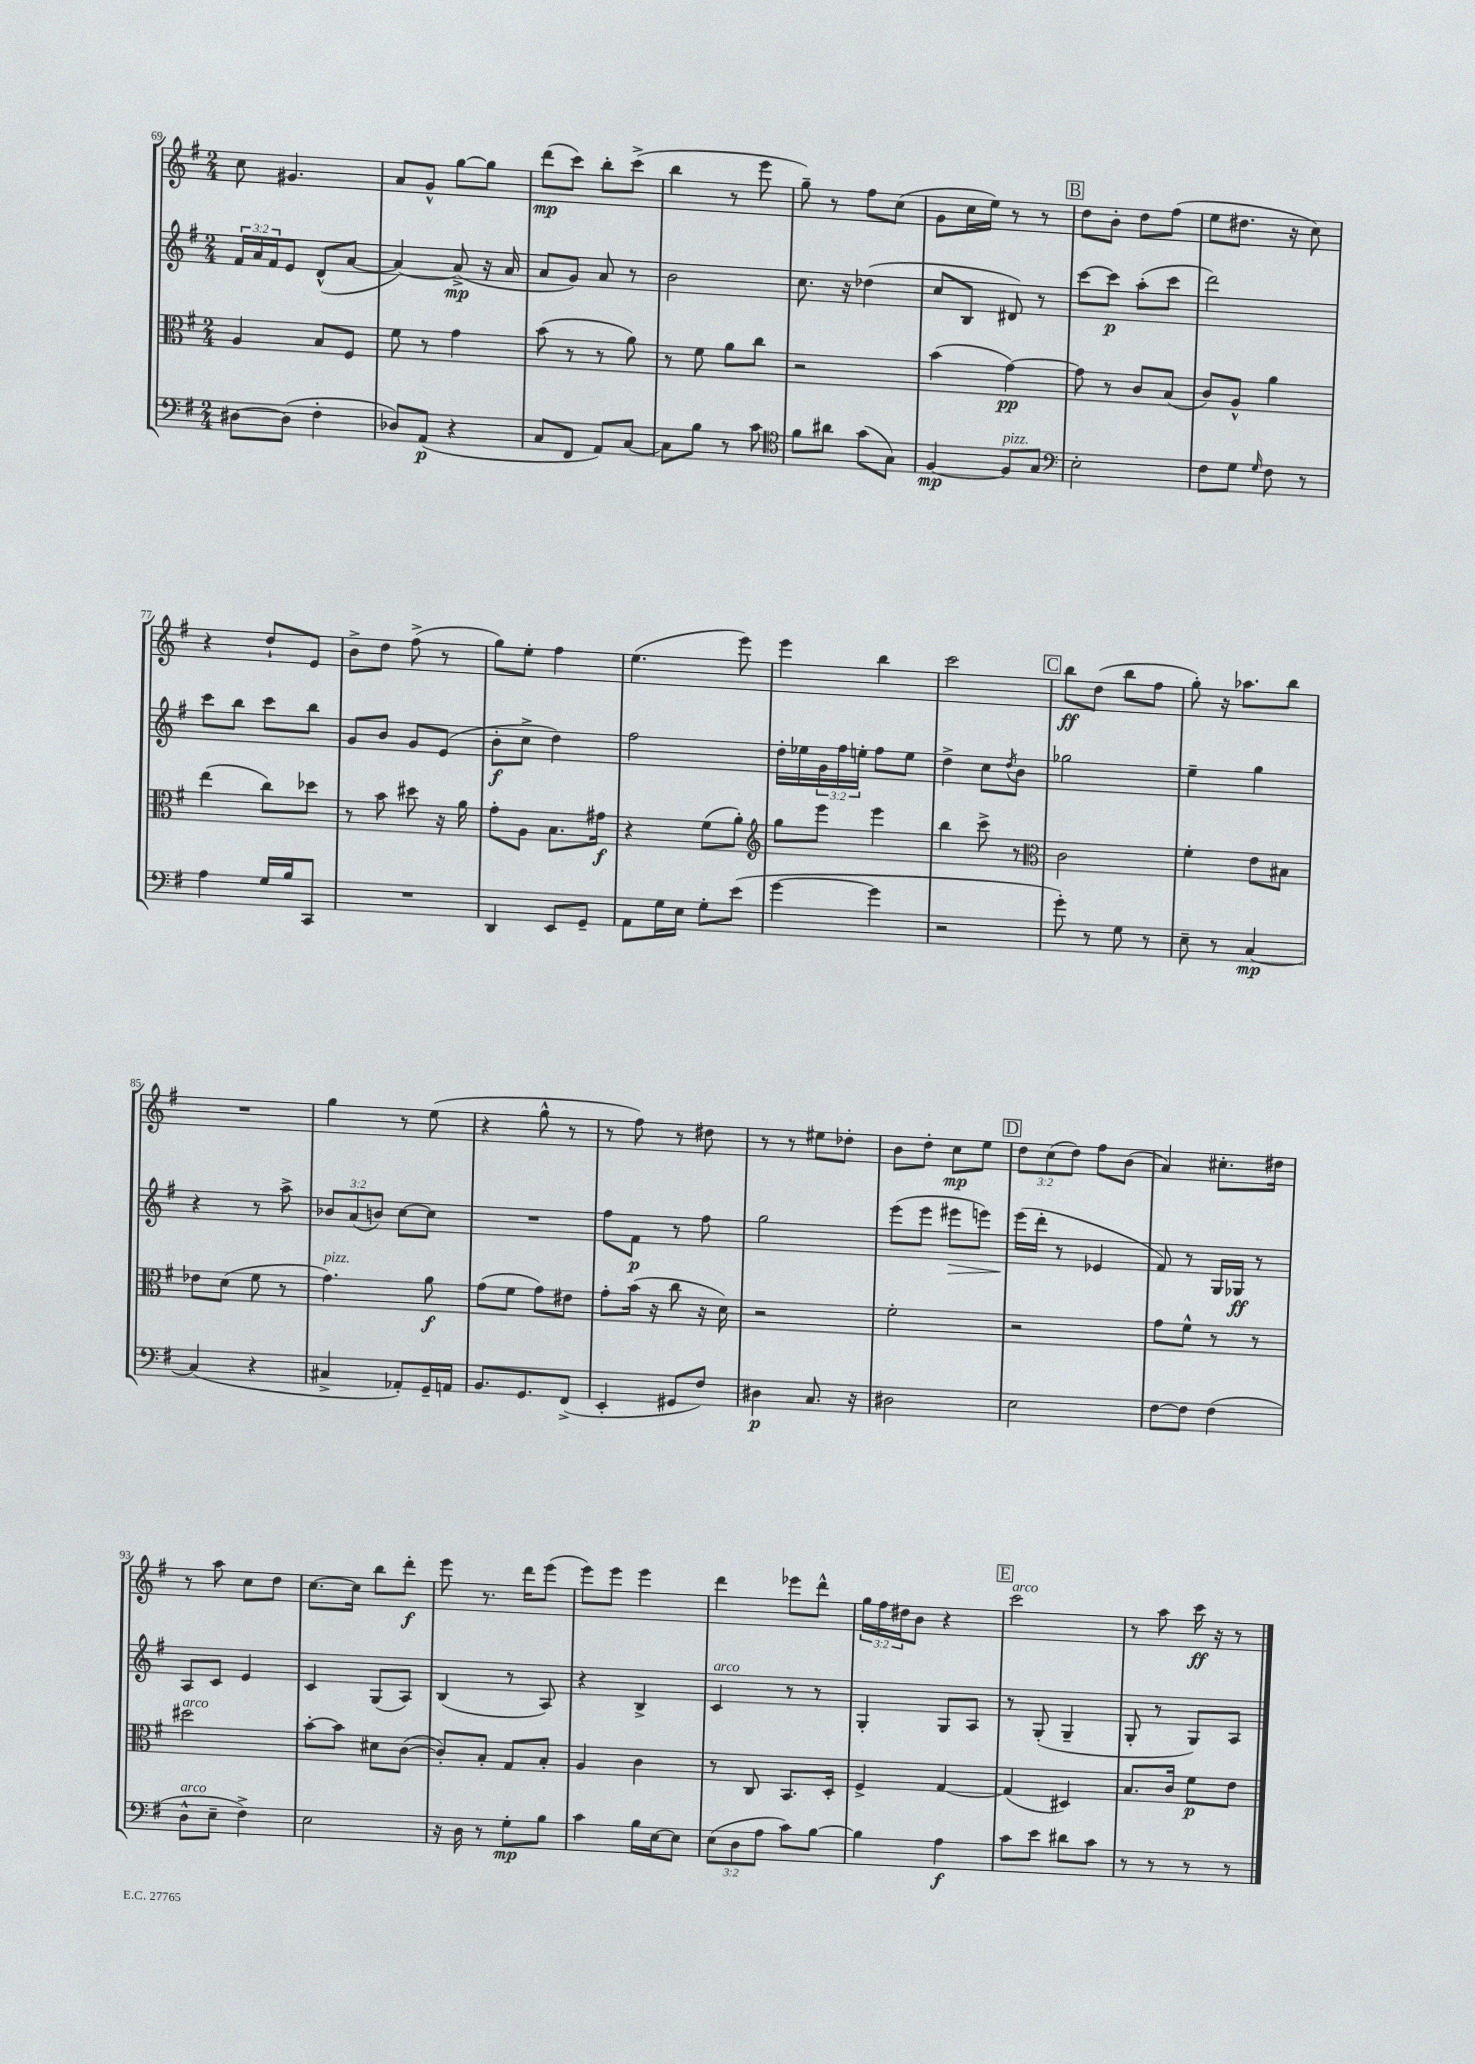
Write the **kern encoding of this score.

**kern	**dynam	**kern	**dynam	**kern	**dynam	**kern	**dynam
*part4	*part4	*part3	*part3	*part2	*part2	*part1	*part1
*staff4	*staff4	*staff3	*staff3	*staff2	*staff2	*staff1	*staff1
*clefF4	*	*clefC3	*	*clefG2	*	*clefG2	*
*k[f#]	*	*k[f#]	*	*k[f#]	*	*k[f#]	*
*M2/4	*	*M2/4	*	*M2/4	*	*M2/4	*
=69	=69	=69	=69	=69	=69	=69	=69
[8D#X\L	.	4A/	.	24f#/LL	.	8cc\	.
.	.	.	.	24a/	.	.	.
.	.	.	.	24f#/J	.	.	.
(8D#\J]	.	.	.	8e/J	.	4.g#X/	.
4F#'\	.	8B/L	.	(8d^^/L	.	.	.
.	.	8F#/J	.	[8a/J	.	.	.
=70	=70	=70	=70	=70	=70	=70	=70
8D-X/L)	.	8f#\	.	4a/_)	.	8a/L	.
(8AA/J	p	8r	.	.	.	8g^^/J	.
4r	.	4g\	.	(8a^/]	mp	[8gg\L	.
.	.	.	.	16r	.	8gg\J]	.
.	.	.	.	16a/	.	.	.
=71	=71	=71	=71	=71	=71	=71	=71
8C/L	.	(8b\	.	8a/L	.	(8ddd\L	mp
8FF#/J	.	8r	.	8g/J)	.	8ccc\J)	.
8AA/L)	.	8r	.	8a/	.	8bb'\L	.
[8C/J	.	8a\)	.	8r	.	(8ccc^\J	.
=72	=72	=72	=72	=72	=72	=72	=72
8C\L]	.	8r	.	2b\	.	4bb\	.
8B\J	.	8f#\	.	.	.	.	.
8r	.	8a\L	.	.	.	8r	.
8c\	.	8cc\J	.	.	.	8eee\	.
=73	=73	=73	=73	=73	=73	=73	=73
*clefC4	*	*	*	*	*	*	*
8f#\L	.	2r	.	8.cc\	.	8gg~\)	.
8a#X\J	.	.	.	.	.	8r	.
.	.	.	.	16r	.	.	.
(8g\L	.	.	.	(4dd-X\	.	8ff#\L	.
8G\J)	.	.	.	.	.	(8cc\J	.
=74	=74	=74	=74	=74	=74	=74	=74
[4F#/	mp	(4b\	.	8cc/L	.	8g\L	.
.	.	.	.	8B/J	.	16cc\L	.
.	.	.	.	.	.	16ee\JJ)	.
!LO:TX:a:i:t=pizz.	!	!	!	!	!	!	!
8F#/L]	.	[4g\)	pp	8d#X/)	.	8r	.
8G/J	.	.	.	8r	.	8r	.
!!LO:REH:place=s1:t=B
=75	=75	=75	=75	=75	=75	=75	=75
*clefF4	*	*	*	*	*	*	*
2E'\	.	8g\]	.	[8ccc\L	.	8dd\L	.
.	.	8r	.	8ccc\J]	p	8b'\J	.
.	.	8c/L	.	(8aa'\L	.	8dd\L	.
.	.	(8B/J	.	8ccc\J	.	(8ff#\J	.
=76	=76	=76	=76	=76	=76	=76	=76
8F#\L	.	8c/L)	.	2ddd\)	.	8ee\L	.
8G\J	.	8A^^/J	.	.	.	8.dd#X\J	.
16qqG/	.	.	.	.	.	.	.
8F#\	.	4a\	.	.	.	.	.
.	.	.	.	.	.	16r	.
8r	.	.	.	.	.	8cc\)	.
!!LO:LB:g=z
=77	=77	=77	=77	=77	=77	=77	=77
4A\	.	(4ee\	.	8ccc\L	.	4r	.
.	.	.	.	8bb\J	.	.	.
16G/LL	.	8cc\L)	.	8ccc\L	.	8dd`/L	.
16B/J	.	.	.	.	.	.	.
8CC/J	.	8dd-X\J	.	8bb\J	.	8e/J	.
=78	=78	=78	=78	=78	=78	=78	=78
2r	.	8r	.	8g/L	.	8b^\L	.
.	.	8b\	.	8b/J	.	8dd\J	.
.	.	8dd#X\	.	8g/L	.	(8ff#^\	.
.	.	16r	.	(8e/J	.	8r	.
.	.	16a\	.	.	.	.	.
=79	=79	=79	=79	=79	=79	=79	=79
4DD/	.	8g'\L	.	8b'\L	f	8gg\L)	.
.	.	8A\J	.	8cc^\J	.	8ee'\J	.
8EE/L	.	8.B\L	.	4dd\)	.	4ff#\	.
8GG~/J	.	.	.	.	.	.	.
.	.	16g#X\Jk	f	.	.	.	.
=80	=80	=80	=80	=80	=80	=80	=80
8AA\L	.	4r	.	2ff#\	.	(4.ee\	.
16G\L	.	.	.	.	.	.	.
16E\JJ	.	.	.	.	.	.	.
8G'\L	.	(8f#\L	.	.	.	.	.
(8e\J	.	8a'\J)	.	.	.	8eee\)	.
=81	=81	=81	=81	=81	=81	=81	=81
*	*	*clefG2	*	*	*	*	*
[4g\	.	8gg\L	.	16dd'\LL	.	4eee\	.
.	.	.	.	16ee-X\	.	.	.
.	.	8eee\J	.	24g\	.	.	.
.	.	.	.	24ff#\	.	.	.
.	.	.	.	24een'\JJ	.	.	.
4g\]	.	4eee\	.	8ff#\L	.	4bb\	.
.	.	.	.	8ee\J	.	.	.
=82	=82	=82	=82	=82	=82	=82	=82
2r	.	4bb\	.	4dd^\	.	2ccc\	.
.	.	8ccc^\	.	8cc\L	.	.	.
.	.	.	.	8qdd/	.	.	.
.	.	8r	.	8b\J	.	.	.
!!LO:REH:place=s1:t=C
=83	=83	=83	=83	=83	=83	=83	=83
*	*	*clefC3	*	*	*	*	*
8g'\)	.	2c\	.	2gg-X\	.	8bb\L	ff
8r	.	.	.	.	.	(8dd\J	.
8G\	.	.	.	.	.	8bb\L	.
8r	.	.	.	.	.	8ff#\J	.
=84	=84	=84	=84	=84	=84	=84	=84
8E~\	.	4f#'\	.	4ee~\	.	8gg'\)	.
8r	.	.	.	.	.	16r	.
.	.	.	.	.	.	8.aa-X\L	.
[4C/	mp	8e\L	.	4gg\	.	.	.
.	.	8B#X\J	.	.	.	8bb\J	.
!!LO:LB:g=z
=85	=85	=85	=85	=85	=85	=85	=85
(4C/]	.	8e-X\L	.	4r	.	2r	.
.	.	(8d\J	.	.	.	.	.
4r	.	8f#\	.	8r	.	.	.
.	.	8r	.	8aa^\	.	.	.
=86	=86	=86	=86	=86	=86	=86	=86
!	!	!LO:TX:a:i:t=pizz.	!	!	!	!	!
4C#X^/	.	4.g\)	.	12b-X/L	.	4gg\	.
.	.	.	.	(12a/	.	.	.
.	.	.	.	12bn/J)	.	.	.
8AA-X'/L)	.	.	.	[8cc\L	.	8r	.
16GG~/L	.	8a\	f	8cc\J]	.	(8ee\	.
16AAn/JJ	.	.	.	.	.	.	.
=87	=87	=87	=87	=87	=87	=87	=87
8.BB/L	.	(8g\L	.	2r	.	4r	.
.	.	8f#\J	.	.	.	.	.
8.GG/	.	.	.	.	.	.	.
.	.	8g\L)	.	.	.	8gg^^\	.
(8FF#^/J	.	8e#X\J	.	.	.	8r	.
=88	=88	=88	=88	=88	=88	=88	=88
4EE'/	.	8g'\L	.	8ff#\L	.	8r	.
.	.	(16b\Jk	.	8f#\J	p	8ff#\)	.
.	.	16r	.	.	.	.	.
8GG#X/L	.	8cc\	.	8r	.	8r	.
8F#/J)	.	16r	.	8ff#\	.	8dd#X\	.
.	.	16d\)	.	.	.	.	.
=89	=89	=89	=89	=89	=89	=89	=89
4D#X\	p	2r	.	2gg\	.	8r	.
.	.	.	.	.	.	8r	.
8.C/	.	.	.	.	.	8ee#X\L	.
.	.	.	.	.	.	8dd-X'\J	.
16r	.	.	.	.	.	.	.
=90	=90	=90	=90	=90	=90	=90	=90
2D#X\	.	2f#'\	.	(8eee\L	.	8b\L	.
.	.	.	.	8eee\J	.	8dd'\J	.
!	!	!	!	!	!LO:HP:b	!	!
.	.	.	.	8eee#X\L	>	8cc\L	mp
.	.	.	.	8eeen\J)	.	8ee\J	.
!!LO:REH:place=s1:t=D
=91	=91	=91	=91	=91	=91	=91	=91
2E\	.	2r	.	(16eee\LL	.	12dd\L	.
.	.	.	.	16ddd'\JJ	]	.	.
.	.	.	.	.	.	(12cc\	.
.	.	.	.	8r	.	.	.
.	.	.	.	.	.	12dd\J)	.
.	.	.	.	4e-X/	.	8ff#\L	.
.	.	.	.	.	.	(8b\J	.
=92	=92	=92	=92	=92	=92	=92	=92
[8F#\L	.	8g\L	.	8f#/)	.	4a/)	.
8F#\J]	.	8f#^^\J	.	8r	.	.	.
(4F#\	.	8r	.	16G/LL	.	8.cc#X'\L	.
.	.	.	.	16G-X/JJ	ff	.	.
.	.	8r	.	8r	.	.	.
.	.	.	.	.	.	16dd#X\Jk	.
!!LO:LB:g=z
=93	=93	=93	=93	=93	=93	=93	=93
!	!	!LO:TX:a:i:t=arco	!	!	!	!	!
!LO:TX:a:i:t=arco	!	!	!	!	!	!	!
8D^^\L	.	2dd#X\	.	8A/L	.	8r	.
8E~\J	.	.	.	8c/J	.	8aa\	.
4F#^\)	.	.	.	4e/	.	8cc\L	.
.	.	.	.	.	.	8dd\J	.
=94	=94	=94	=94	=94	=94	=94	=94
2E\	.	[8b'\L	.	4c/	.	[8.cc\L	.
.	.	8b\J]	.	.	.	.	.
.	.	.	.	.	.	16cc\Jk]	.
.	.	8d#X\L	.	(8G/L	.	8bb\L	.
.	.	([8c\J	.	8A/J)	.	8ddd'\J	f
=95	=95	=95	=95	=95	=95	=95	=95
16r	.	8c'/L])	.	(4B/	.	8eee\	.
16D\	.	.	.	.	.	.	.
8r	.	8B'/J	.	.	.	8.r	.
8G'\L	mp	8G/L	.	8r	.	.	.
.	.	.	.	.	.	16ddd\KL	.
8B\J	.	8B'/J	.	8A/)	.	(8eee\J	.
=96	=96	=96	=96	=96	=96	=96	=96
4c\	.	4A/	.	4r	.	8eee\L)	.
.	.	.	.	.	.	8eee\J	.
16B\LL	.	4c\	.	4B^/	.	4eee\	.
[16E\J	.	.	.	.	.	.	.
8E\J]	.	.	.	.	.	.	.
=97	=97	=97	=97	=97	=97	=97	=97
!	!	!	!	!LO:TX:a:i:t=arco	!	!	!
(12E\L	.	8r	.	4c/	.	4ddd\	.
12D\	.	.	.	.	.	.	.
.	.	8C/	.	.	.	.	.
12A\J	.	.	.	.	.	.	.
8c\L)	.	8.BB/L	.	8r	.	8eee-X\L	.
[8B\J	.	.	.	8r	.	8ddd^^\J	.
.	.	16D'/Jk	.	.	.	.	.
=98	=98	=98	=98	=98	=98	=98	=98
4B\]	.	4F#^/	.	4G'/	.	24gg\LL	.
.	.	.	.	.	.	24ff#\	.
.	.	.	.	.	.	24dd#X\J	.
.	.	.	.	.	.	8b\J	.
4A\	f	[4G/	.	8G/L	.	4r	.
.	.	.	.	8A/J	.	.	.
!!LO:REH:place=s1:t=E
=99	=99	=99	=99	=99	=99	=99	=99
!	!	!	!	!	!	!LO:TX:a:i:t=arco	!
8c\L	.	(4G/]	.	8r	.	2ccc\	.
8e\J	.	.	.	(8G'/	.	.	.
8d#X\L	.	4D#X/)	.	4G~/	.	.	.
8c\J	.	.	.	.	.	.	.
=100	=100	=100	=100	=100	=100	=100	=100
8r	.	8.B/L	.	8G'/	.	8r	.
8r	.	.	.	8r	.	8aa\	.
.	.	16c/Jk	.	.	.	.	.
8r	.	8f#\L	p	8G/L)	.	16ccc\	ff
.	.	.	.	.	.	16r	.
8r	.	8e\J	.	8A/J	.	8r	.
==	==	==	==	==	==	==	==
*-	*-	*-	*-	*-	*-	*-	*-
